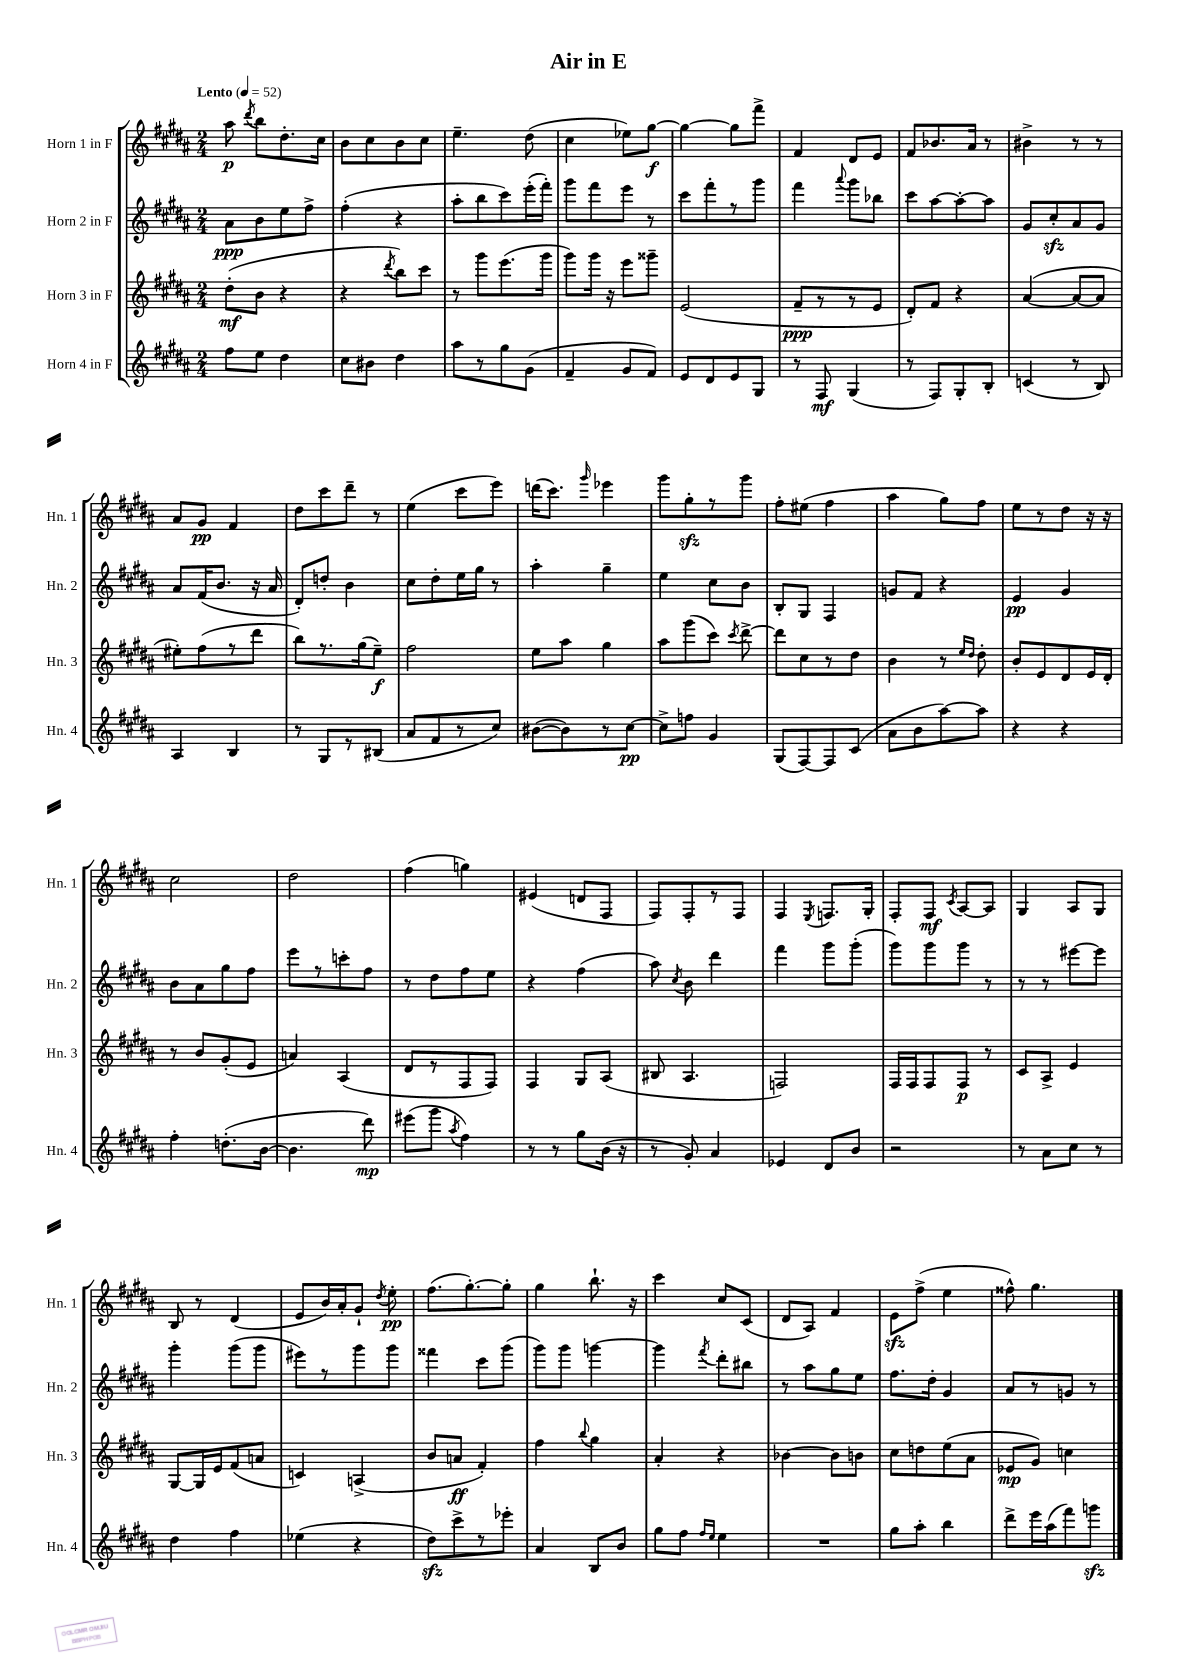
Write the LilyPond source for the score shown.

\header { title = "Air in E" }
<<
\new StaffGroup <<
\new Staff = "s0" \with { instrumentName = "Horn 1 in F" shortInstrumentName = "Hn. 1" } {
    \clef treble \key b \major \numericTimeSignature \time 2/4 \tempo "Lento" 4 = 52
    \autoBeamOff ais''8\p \acciaccatura { dis'''8 } b''8[ dis''8.-. cis''16] |
    b'8[ cis''8 b'8 cis''8] |
    e''4.-- dis''8( |
    cis''4 ees''8[) gis''8]~\f |
    gis''4~ gis''8[ fis'''8]-> |
    fis'4 dis'8[ e'8] |
    fis'8[ bes'8. ais'16] r8 |
    bis'4-> r8 r8 |
    ais'8[ gis'8]\pp fis'4 |
    dis''8[ cis'''8 dis'''8]-- r8 |
    e''4( cis'''8[ e'''8]) |
    d'''16[( cis'''8.]) \grace { gis'''16 } ees'''4 |
    gis'''8[ gis''8-.\sfz r8 gis'''8] |
    fis''8[-. eis''8]( fis''4 |
    ais''4 gis''8[) fis''8] |
    e''8[ r8 dis''8] r16 r16 |
    cis''2 |
    dis''2 |
    fis''4( g''4) |
    eis'4( d'8[ fis8] |
    fis8[) fis8-. r8 fis8] |
    fis4 \acciaccatura { e8 } f8.[ gis16]-. |
    fis8[-. fis8]\mf \acciaccatura { cis'8 } ais8[~ ais8] |
    gis4 ais8[ gis8] |
    b8 r8 dis'4( |
    e'8[ b'16) ais'16-. gis'8]-! \acciaccatura { dis''8 } e''8-.\pp |
    fis''8.[( gis''8.~-.) gis''8]-. |
    gis''4 b''8.-! r16 |
    cis'''4 cis''8[ cis'8]( |
    dis'8[ ais8]) fis'4 |
    e'8[\sfz fis''8]->( e''4 |
    fisis''8-^) gis''4. \bar "|." |
}
\new Staff = "s1" \with { instrumentName = "Horn 2 in F" shortInstrumentName = "Hn. 2" } {
    \clef treble \key b \major \numericTimeSignature \time 2/4
    \autoBeamOff ais'8[\ppp b'8 e''8 fis''8]-> |
    fis''4-.( r4 |
    ais''8[-. b''8 cis'''8) e'''16-.( fis'''16]-.) |
    gis'''8[ fis'''8 e'''8] r8 |
    cis'''8[ fis'''8-. r8 gis'''8] |
    fis'''4 \appoggiatura { ais'''8 } gis'''8[ bes''8] |
    cis'''8[ ais''8~ ais''8~-. ais''8] |
    gis'8[ cis''8-.\sfz ais'8 gis'8] |
    ais'8[ fis'16( b'8.] r16 ais'16 |
    dis'8[-.) d''8]-. b'4 |
    cis''8[ dis''8-. e''16 gis''16] r8 |
    ais''4-. gis''4-- |
    e''4 cis''8[ b'8] |
    b8[-. gis8] fis4 |
    g'8[ fis'8] r4 |
    e'4\pp gis'4 |
    b'8[ ais'8 gis''8 fis''8] |
    e'''8[ r8 c'''8-. fis''8] |
    r8 dis''8[ fis''8 e''8] |
    r4 fis''4( |
    ais''8) \acciaccatura { cis''8 } b'8 dis'''4 |
    fis'''4 gis'''8[ gis'''8]-.( |
    gis'''8[) gis'''8 gis'''8] r8 |
    r8 r8 eis'''8[~ eis'''8] |
    gis'''4-. gis'''8[( gis'''8] |
    eis'''8[) r8 gis'''8 gis'''8] |
    fisis'''4 cis'''8[ gis'''8]( |
    gis'''8[) gis'''8] g'''4~ |
    g'''4 \acciaccatura { fis'''8 } dis'''8[-. bis''8] |
    r8 ais''8[ gis''8 e''8] |
    fis''8.[ dis''16]-. gis'4 |
    ais'8[ r8 g'8] r8 \bar "|." |
}
\new Staff = "s2" \with { instrumentName = "Horn 3 in F" shortInstrumentName = "Hn. 3" } {
    \clef treble \key b \major \numericTimeSignature \time 2/4
    \autoBeamOff dis''8[-.\mf( b'8] r4 |
    r4 \acciaccatura { dis'''8 } b''8[) cis'''8] |
    r8 gis'''8[ e'''8.( gis'''16] |
    gis'''8[) gis'''16] r16 e'''8[ gisis'''8]-- |
    e'2( |
    fis'8[--\ppp r8 r8 e'8] |
    dis'8[-.) fis'8] r4 |
    ais'4~( ais'8[~ ais'8] |
    eis''8[-.) fis''8( r8 dis'''8] |
    b''8[) r8. gis''16( e''8]--\f) |
    fis''2 |
    e''8[ ais''8] gis''4 |
    ais''8[ gis'''8( cis'''8]) \acciaccatura { cis'''8 } dis'''8~-> |
    dis'''8[ cis''8 r8 dis''8] |
    b'4 r8 \grace { e''16[ dis''16] } dis''8-. |
    b'8[-. e'8 dis'8 e'16 dis'16]-. |
    r8 b'8[ gis'8-.( e'8] |
    a'4) ais4( |
    dis'8[ r8 fis8 fis8]) |
    fis4 gis8[ ais8]( |
    bis8 ais4. |
    f2) |
    fis16[ fis16 fis8 fis8]\p r8 |
    cis'8[ ais8]-> e'4 |
    gis8[~ gis16 e'16 fis'8( a'8] |
    c'4) a4->( |
    b'8[ a'8]\ff fis'4-.) |
    fis''4 \appoggiatura { b''8 } gis''4 |
    ais'4-. r4 |
    bes'4~ bes'8[ b'8] |
    cis''8[ d''8 e''8( ais'8] |
    ees'8[\mp gis'8]) c''4 \bar "|." |
}
\new Staff = "s3" \with { instrumentName = "Horn 4 in F" shortInstrumentName = "Hn. 4" } {
    \clef treble \key b \major \numericTimeSignature \time 2/4
    \autoBeamOff fis''8[ e''8] dis''4 |
    cis''8[ bis'8] dis''4 |
    ais''8[ r8 gis''8 gis'8]( |
    fis'4-- gis'8[ fis'8]) |
    e'8[ dis'8 e'8 gis8] |
    r8 fis8\mf gis4( |
    r8 fis8[) gis8-. b8]-. |
    c'4( r8 b8) |
    ais4 b4 |
    r8 gis8[ r8 bis8]( |
    ais'8[ fis'8 r8 cis''8]) |
    bis'8[~( bis'8) r8 cis''8]~\pp |
    cis''8[-> f''8] gis'4 |
    gis8[( fis8~) fis8 cis'8]( |
    ais'8[ b'8 ais''8~) ais''8] |
    r4 r4 |
    fis''4-. d''8.[-.( b'16]~ |
    b'4. dis'''8\mp) |
    eis'''8[( gis'''8] \acciaccatura { ais''8 } fis''4) |
    r8 r8 gis''8[ b'16]( r16 |
    r8 gis'8-.) ais'4 |
    ees'4 dis'8[ b'8] |
    r2 |
    r8 ais'8[ cis''8] r8 |
    dis''4 fis''4 |
    ees''4( r4 |
    dis''8[\sfz) cis'''8-> r8 ees'''8]-. |
    ais'4 b8[ b'8] |
    gis''8[ fis''8] \grace { fis''16[ e''16] } e''4 |
    R2 |
    gis''8[ ais''8]-. b''4 |
    dis'''8[-> e'''16 ais''16( fis'''8) g'''8]\sfz \bar "|." |
}
>>
>>
\layout { \context { \Score \remove "Bar_number_engraver" } }
